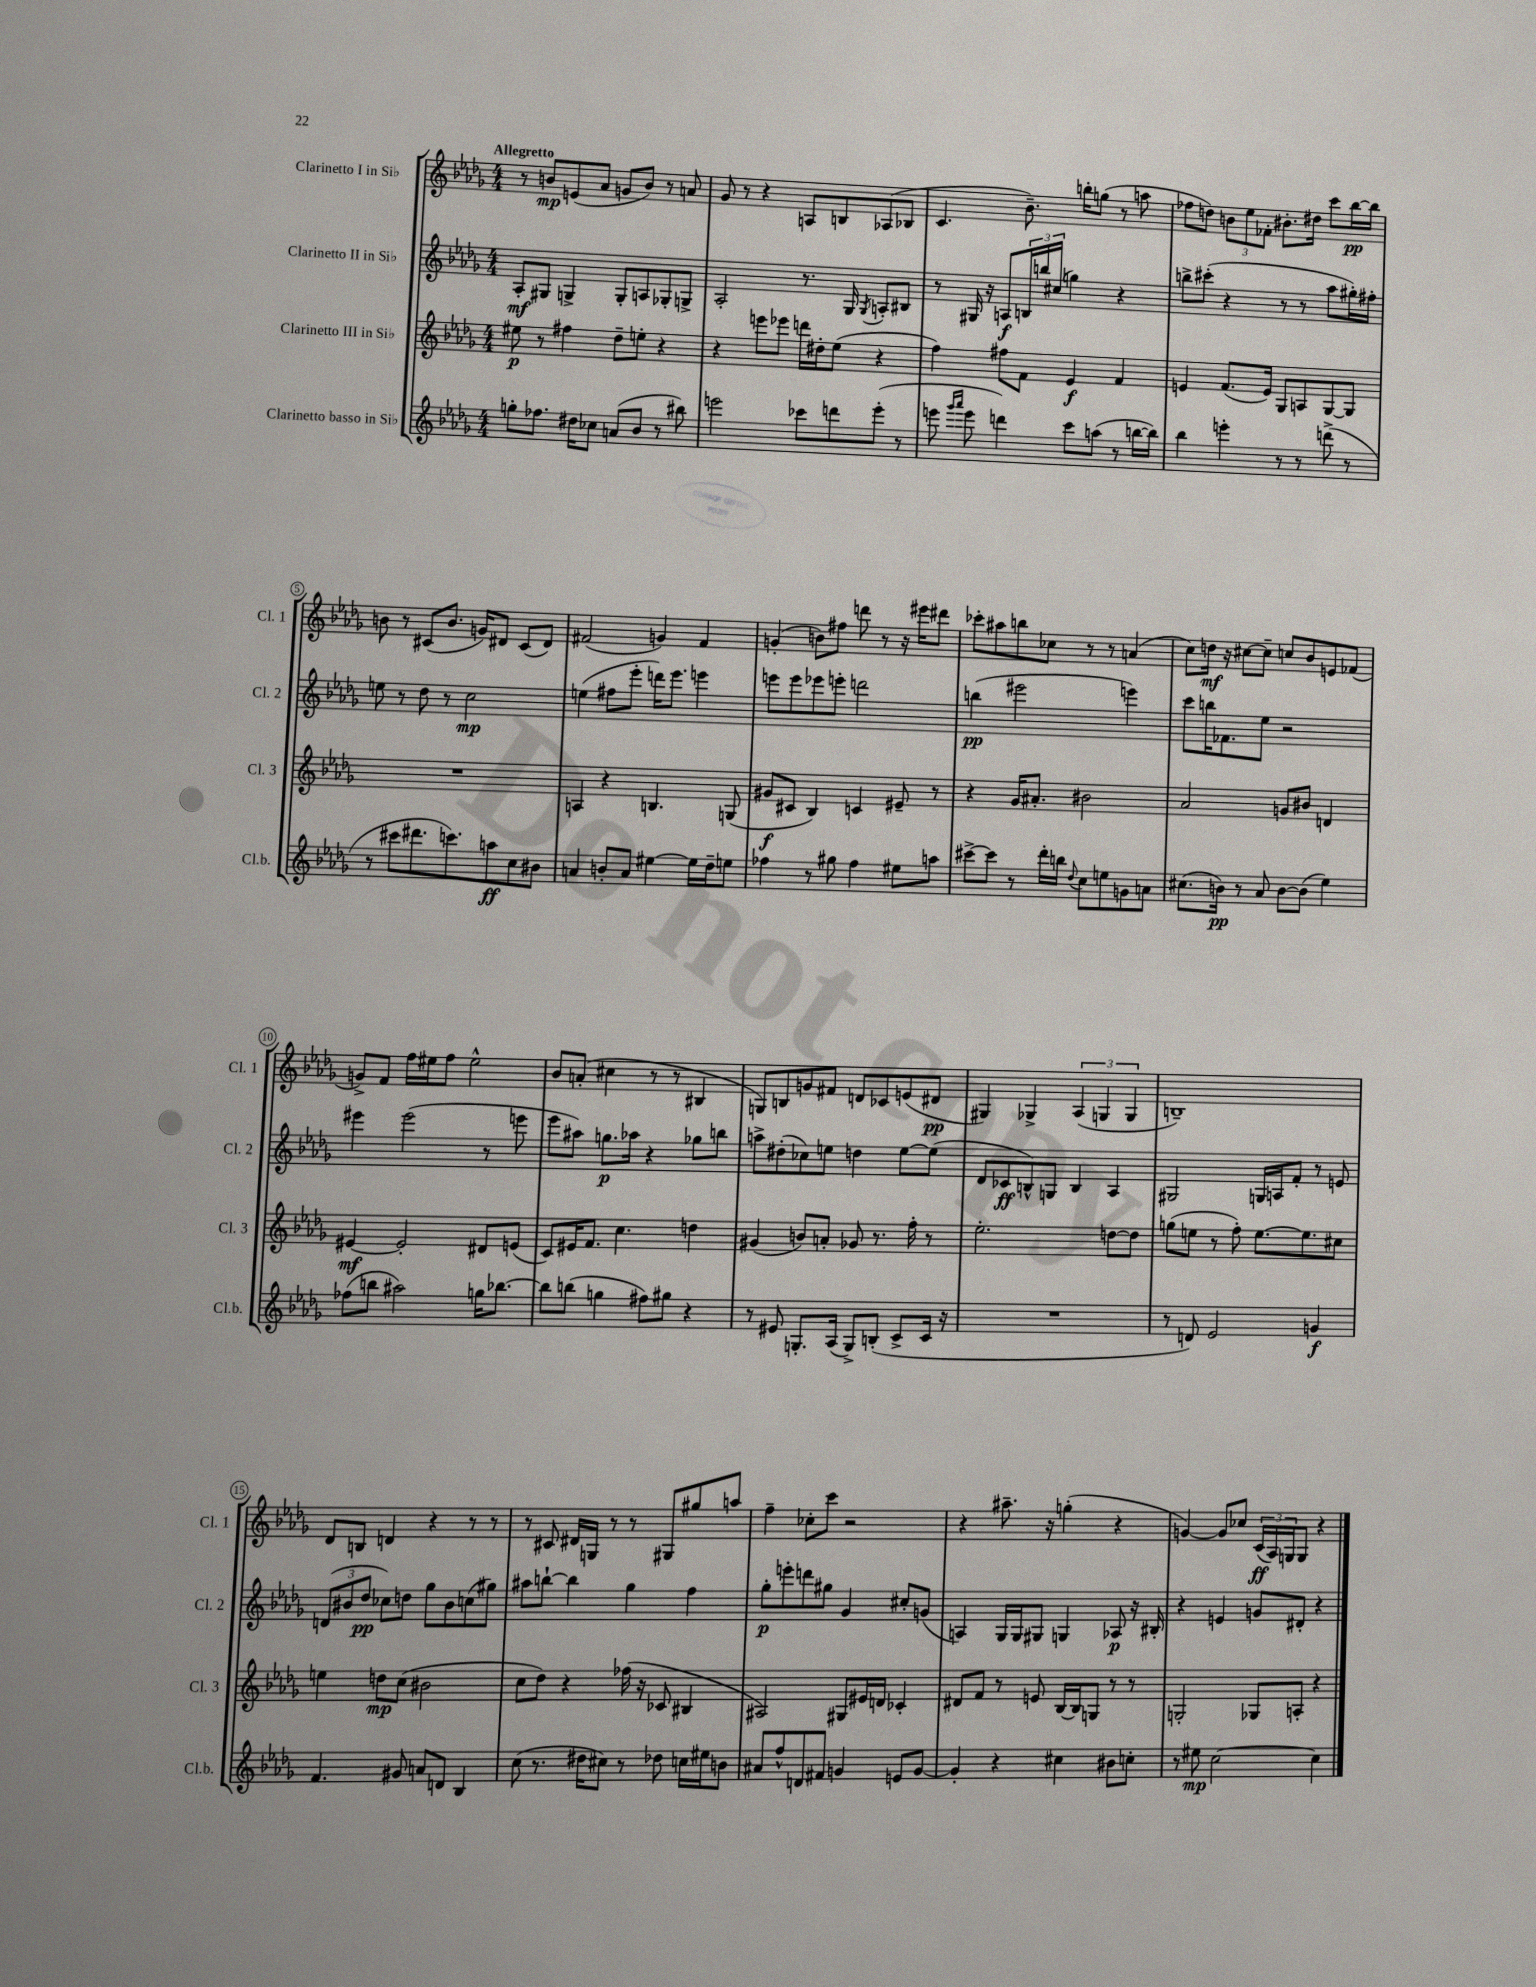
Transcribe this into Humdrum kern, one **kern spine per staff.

**kern	**dynam	**kern	**dynam	**kern	**dynam	**kern	**dynam
*part4	*part4	*part3	*part3	*part2	*part2	*part1	*part1
*staff4	*staff4	*staff3	*staff3	*staff2	*staff2	*staff1	*staff1
*I"Clarinetto basso in Si♭	*	*I"Clarinetto III in Si♭	*	*I"Clarinetto II in Si♭	*	*I"Clarinetto I in Si♭	*
*I'Cl.b.	*	*I'Cl. 3	*	*I'Cl. 2	*	*I'Cl. 1	*
*clefG2	*	*clefG2	*	*clefG2	*	*clefG2	*
*k[b-e-a-d-g-]	*	*k[b-e-a-d-g-]	*	*k[b-e-a-d-g-]	*	*k[b-e-a-d-g-]	*
*M4/4	*	*M4/4	*	*M4/4	*	*M4/4	*
=1	=1	=1	=1	=1	=1	=1	=1
!	!	!	!	!	!	!LO:TX:a:B:t=Allegretto	!
8ggn'\L	.	8ee#X\	p	8A-'/L	mf	8r	.
8.ff-X\J	.	8r	.	8G#X/J	.	8bn/L	mp
.	.	4ff#X\	.	4Gn^/	.	(8en/	.
16dd#X\KL	.	.	.	.	.	.	.
8cc-X\J	.	.	.	.	.	8a-/J	.
(8an/L	.	8dd-~\L	.	8G'/L	.	8gn/L	.
8b-/J	.	8een'\J	.	8An/	.	8b/J)	.
8r	.	4r	.	8G-X'/	.	8r	.
8bb#X\)	.	.	.	8Gn^/J	.	8an/	.
=2	=2	=2	=2	=2	=2	=2	=2
2eeen\	.	4r	.	2A-'/	.	8g-/	.
.	.	.	.	.	.	8r	.
.	.	8eeen\L	.	.	.	4r	.
.	.	8eee-X\J	.	.	.	.	.
8ccc-X\L	.	16dddn\LL	.	8.r	.	8An/L	.
.	.	16dd#X'\J	.	.	.	.	.
8dddn\	.	(8ee-\J	.	.	.	8Bn/	.
.	.	.	.	16G-/	.	.	.
.	.	.	.	8qG-/	.	.	.
(8eee'\J	.	4r	.	8An'/L	.	(8A-X/	.
8r	.	.	.	8B#X/J	.	8B-X/J	.
=3	=3	=3	=3	=3	=3	=3	=3
8eeen\	.	4ff\)	.	8r	.	4.c/	.
16qqggg-/LL	.	.	.	.	.	.	.
16qqaaa-/JJ	.	.	.	.	.	.	.
8eee\	.	.	.	16G#X/	.	.	.
.	.	.	.	16r	.	.	.
4dddn\)	.	8ff#X\L	.	8An/L	f	.	.
.	.	8f\J	.	24Bn/L	.	8.b-~\)	.
.	.	.	.	24bbn/	.	.	.
.	.	.	.	(24cc#X/JJ	.	.	.
8ccc\L	.	4e-/	f	4ggn\)	.	.	.
.	.	.	.	.	.	16bbn'\KL	.
(8aan\J	.	.	.	.	.	(8ggn\J	.
8r	.	4f/	.	4r	.	8r	.
[16bbn\LL	.	.	.	.	.	8aan\	.
16bb\JJ])	.	.	.	.	.	.	.
=4	=4	=4	=4	=4	=4	=4	=4
4bb-\	.	4en/	.	8bbn^\L	.	8ff-X\L	.
.	.	.	.	(8ccc#X'\J	.	8ddn\J)	.
4eeen'\	.	(8.f/L	.	4r	.	12bn\L	.
.	.	.	.	.	.	12ee-\	.
.	.	.	.	.	.	12f-X'\J	.
.	.	16e/Jk)	.	.	.	.	.
8r	.	8G-/L	.	8r	.	8.b#X'\L	.
8r	.	8An/	.	8r	.	.	.
.	.	.	.	.	.	16dd#X\Jk	.
(8dddn^\	.	[8G-/	.	8aa-\L	.	8ccc\L	.
8r	.	8G-/J]	.	16gg#X'\L)	.	[16bb-\L	pp
.	.	.	.	16ff#X'\JJ	.	16bb-\JJ]	.
!!LO:LB:g=z
=5	=5	=5	=5	=5	=5	=5	=5
8r	.	1r	.	8een\	.	8bn\	.
8ccc#X\L	.	.	.	8r	.	8r	.
8.ddd#X\	.	.	.	8dd-\	.	(8c#X/L	.
.	.	.	.	8r	.	8.b/J	.
8.cccn\)	.	.	.	.	.	.	.
.	.	.	.	2cc\	mp	.	.
.	.	.	.	.	.	16gn/KL)	.
8aan\	ff	.	.	.	.	8d#X/J	.
8cc\	.	.	.	.	.	(8c#/L	.
8b#X\J	.	.	.	.	.	8d#/J)	.
=6	=6	=6	=6	=6	=6	=6	=6
4an/	.	4An/	.	(4een\	.	(2f#X/	.
8bn'/L	.	4r	.	8ff#X\L	.	.	.
8a/J	.	.	.	8eee-'\J	.	.	.
[4ee#X\	.	4.Bn/	.	16dddn\KL)	.	4gn/)	.
.	.	.	.	8.eee-\J	.	.	.
16ee#\LL]	.	.	.	4eeen\	.	4f#/	.
16dd-~\J	.	.	.	.	.	.	.
8een\J	.	(8Gn/	.	.	.	.	.
=7	=7	=7	=7	=7	=7	=7	=7
4ff-X\	.	8g#X/L	f	8eeen\L	.	(4gn'/	.
.	.	8c#X/J	.	8eee\	.	.	.
8r	.	4B-/)	.	8eee-X\	.	8bn\L)	.
8gg#X\	.	.	.	8eeen'\J	.	8ff#X\J	.
4ff-\	.	4cn/	.	2dddn\	.	8dddn\	.
.	.	.	.	.	.	8r	.
8ee#X\L	.	8e#X~/	.	.	.	16r	.
.	.	.	.	.	.	16eee#X\KL	.
8aan\J	.	8r	.	.	.	8ddd#X\J	.
=8	=8	=8	=8	=8	=8	=8	=8
[8ccc#X^\L	.	4r	.	(4bbn\	pp	8ccc-X'\L	.
8ccc#\J]	.	.	.	.	.	8aa#X\	.
8r	.	16g-/KL	.	2eee#X\	.	8bbn\	.
.	.	8.a#X'/J	.	.	.	.	.
16ddd-'\LL	.	.	.	.	.	8cc-X\J	.
16bbn\JJ	.	.	.	.	.	.	.
8qqdd-/	.	.	.	.	.	.	.
8cc\L	.	2b#X\	.	.	.	8r	.
8een\	.	.	.	.	.	8r	.
8gn\	.	.	.	4eeen\)	.	(4an/	.
8an\J	.	.	.	.	.	.	.
=9	=9	=9	=9	=9	=9	=9	=9
(8.cc#X\L	.	2a-/	.	8ccc\L	.	8cc\L)	.
.	.	.	.	16bbn\K	.	16ddn\Jk	mf
16bn\Jk)	pp	.	.	8.f-X\	.	16r	.
8r	.	.	.	.	.	[8cc#X\L	.
8a-/	.	.	.	8ee-\J	.	8cc#~\J]	.
[8b\L	.	8gn/L	.	2r	.	8ccn/L	.
(8b\J]	.	8b#X/J	.	.	.	8b-/	.
4ee-\)	.	4dn/	.	.	.	8en/	.
.	.	.	.	.	.	(8f-X/J	.
!!LO:LB:g=z
=10	=10	=10	=10	=10	=10	=10	=10
(8ff-X\L	.	[4e#X/	mf	4eee#X\	.	8gn^/L)	.
8bbn\J	.	.	.	.	.	8f/J	.
2aa#X\)	.	2e#'/]	.	(2eee#\	.	16ff\LL	.
.	.	.	.	.	.	16ee#X\J	.
.	.	.	.	.	.	8ff\J	.
.	.	.	.	.	.	2ee#^^\	.
16ggn\KL	.	8d#X/L	.	8r	.	.	.
[8.bb-X\J	.	.	.	.	.	.	.
.	.	(8en/J	.	8eeen\	.	.	.
=11	=11	=11	=11	=11	=11	=11	=11
8bb-\L]	.	8c/L)	.	8eee-\L	.	8b-/L	.
(8bbn\J	.	16e#X/K	.	8aa#X\J)	.	(8an'/J	.
.	.	8.f/J	.	.	.	.	.
4ggn\	.	.	.	8.ggn\L	p	4cc#X\	.
.	.	4.cc\	.	.	.	.	.
.	.	.	.	16aa-X\Jk	.	.	.
8ff#X\L)	.	.	.	4r	.	8r	.
8gg#X\J	.	.	.	.	.	8r	.
4r	.	4ddn\	.	8gg-X\L	.	4B#X/	.
.	.	.	.	8bbn\J	.	.	.
=12	=12	=12	=12	=12	=12	=12	=12
8r	.	(4g#X/	.	8aan^\L	.	8Gn/L)	.
8e#X/	.	.	.	(8dd#X'\	.	8Bn/	.
8.Gn'/L	.	8bn/L)	.	8cc-X\)	.	8gn/	.
.	.	8an'/J	.	8een\J	.	8f#X/J	.
(16A-/Jk	.	.	.	.	.	.	.
8G^/L)	.	8g-X/	.	4ddn\	.	8dn/L	.
(8Bn'/J	.	8.r	.	.	.	8c-X/	.
8c^/L	.	.	.	[8ee\L	.	(8en/	.
.	.	16ff'\	.	.	.	.	.
16c/Jk	.	8r	.	(8ee\J]	.	8d#X/J	pp
16r	.	.	.	.	.	.	.
=13	=13	=13	=13	=13	=13	=13	=13
1r	.	2.ee-'\	.	8d-/L	.	4G#X/)	.
.	.	.	.	8c-X/	ff	.	.
.	.	.	.	8Bn^^/)	.	4G-X^/	.
.	.	.	.	8Gn/J	.	.	.
.	.	.	.	4B/	.	(6A-/	.
.	.	.	.	.	.	6Gn/	.
.	.	[8ddn\L	.	4A-/	.	.	.
.	.	.	.	.	.	6G/	.
.	.	8dd\J]	.	.	.	.	.
=14	=14	=14	=14	=14	=14	=14	=14
8r	.	(8ggn\L	.	2G#X/	.	1Bn~)	.
8dn/)	.	8een\J	.	.	.	.	.
2e-/	.	8r	.	.	.	.	.
.	.	8ff'\)	.	.	.	.	.
.	.	[8.ee\L	.	16Gn/LL	.	.	.
.	.	.	.	16An/J	.	.	.
.	.	.	.	8f'/J	.	.	.
.	.	8.ee\]	.	.	.	.	.
4gn/	f	.	.	8r	.	.	.
.	.	8cc#X\J	.	8en/	.	.	.
!!LO:LB:g=z
=15	=15	=15	=15	=15	=15	=15	=15
4.f/	.	4een\	.	(12dn/L	.	8d-/L	.
.	.	.	.	12b#X/	.	.	.
.	.	.	.	.	.	8Bn/J	.
.	.	.	.	12dd-/J	pp	.	.
.	.	8ddn\L	mp	8cc-X\L)	.	4dn/	.
8g#X/	.	(8cc\J	.	8ddn\J	.	.	.
8an/L	.	2b#X\	.	8gg-\L	.	4r	.
8dn/J	.	.	.	8b#\	.	.	.
4B-/	.	.	.	(8ccn\	.	8r	.
.	.	.	.	8gg#X\J)	.	8r	.
=16	=16	=16	=16	=16	=16	=16	=16
(8cc\	.	8cc\L	.	8aa#X\L	.	8r	.
8.r	.	8dd-\J)	.	[8bbn`\J	.	8c#X/	.
.	.	4r	.	4bb\]	.	16d#X/LL	.
16dd#X\KL	.	.	.	.	.	16Gn/JJ	.
8cc#X\J)	.	.	.	.	.	8r	.
8r	.	(16ff-X\	.	4gg-\	.	8r	.
.	.	16r	.	.	.	.	.
8dd-X\	.	8c-X/	.	.	.	8G#X/L	.
16ccn\LL	.	4B#X/	.	4ff\	.	8gg#X/	.
16ee#X\J	.	.	.	.	.	.	.
8bn\J	.	.	.	.	.	8aan/J	.
=17	=17	=17	=17	=17	=17	=17	=17
8a#X/L	.	2A#X/)	.	8gg-'\L	p	4ff~\	.
8ff^^/	.	.	.	8eeen'\	.	.	.
8dn/	.	.	.	8dddn\	.	8cc-X'\L	.
8f#X/J	.	.	.	8gg#X\J	.	8ccc\J	.
4gn/	.	8G#X/L	.	4g-/	.	2r	.
.	.	16e#X/L	.	.	.	.	.
.	.	16dn/JJ	.	.	.	.	.
8en/L	.	4c-X'/	.	8cc#X'/L	.	.	.
[8g/J	.	.	.	(8gn/J	.	.	.
=18	=18	=18	=18	=18	=18	=18	=18
4g'/]	.	8d#X/L	.	4An/)	.	4r	.
.	.	8f/J	.	.	.	.	.
4r	.	8r	.	16G-/LL	.	8.aa#X~\	.
.	.	.	.	16G-/J	.	.	.
.	.	8en/	.	8G#X/J	.	.	.
.	.	.	.	.	.	16r	.
4cc#X\	.	[16B-/LL	.	4Gn/	.	(4ggn'\	.
.	.	16B-/J]	.	.	.	.	.
.	.	8Gn/J	.	.	.	.	.
8b#X\L	.	8r	.	8A-X/	p	4r	.
8ccn'\J	.	8r	.	16r	.	.	.
.	.	.	.	16B#X'/	.	.	.
=19	=19	=19	=19	=19	=19	=19	=19
8r	.	2Gn'/	.	4r	.	[4gn/)	.
8ee#X\	mp	.	.	.	.	.	.
[2cc\	.	.	.	4en/	.	8g/L]	.
.	.	.	.	.	.	8cc-X/J	.
.	.	8G-X/L	.	8gn/L	.	(24c/LL	ff
.	.	.	.	.	.	24A-/)	.
.	.	.	.	.	.	24Gn/J	.
.	.	8An'/J	.	8d#X'/J	.	8G/J	.
4cc\]	.	4r	.	4r	.	4r	.
==	==	==	==	==	==	==	==
*-	*-	*-	*-	*-	*-	*-	*-
